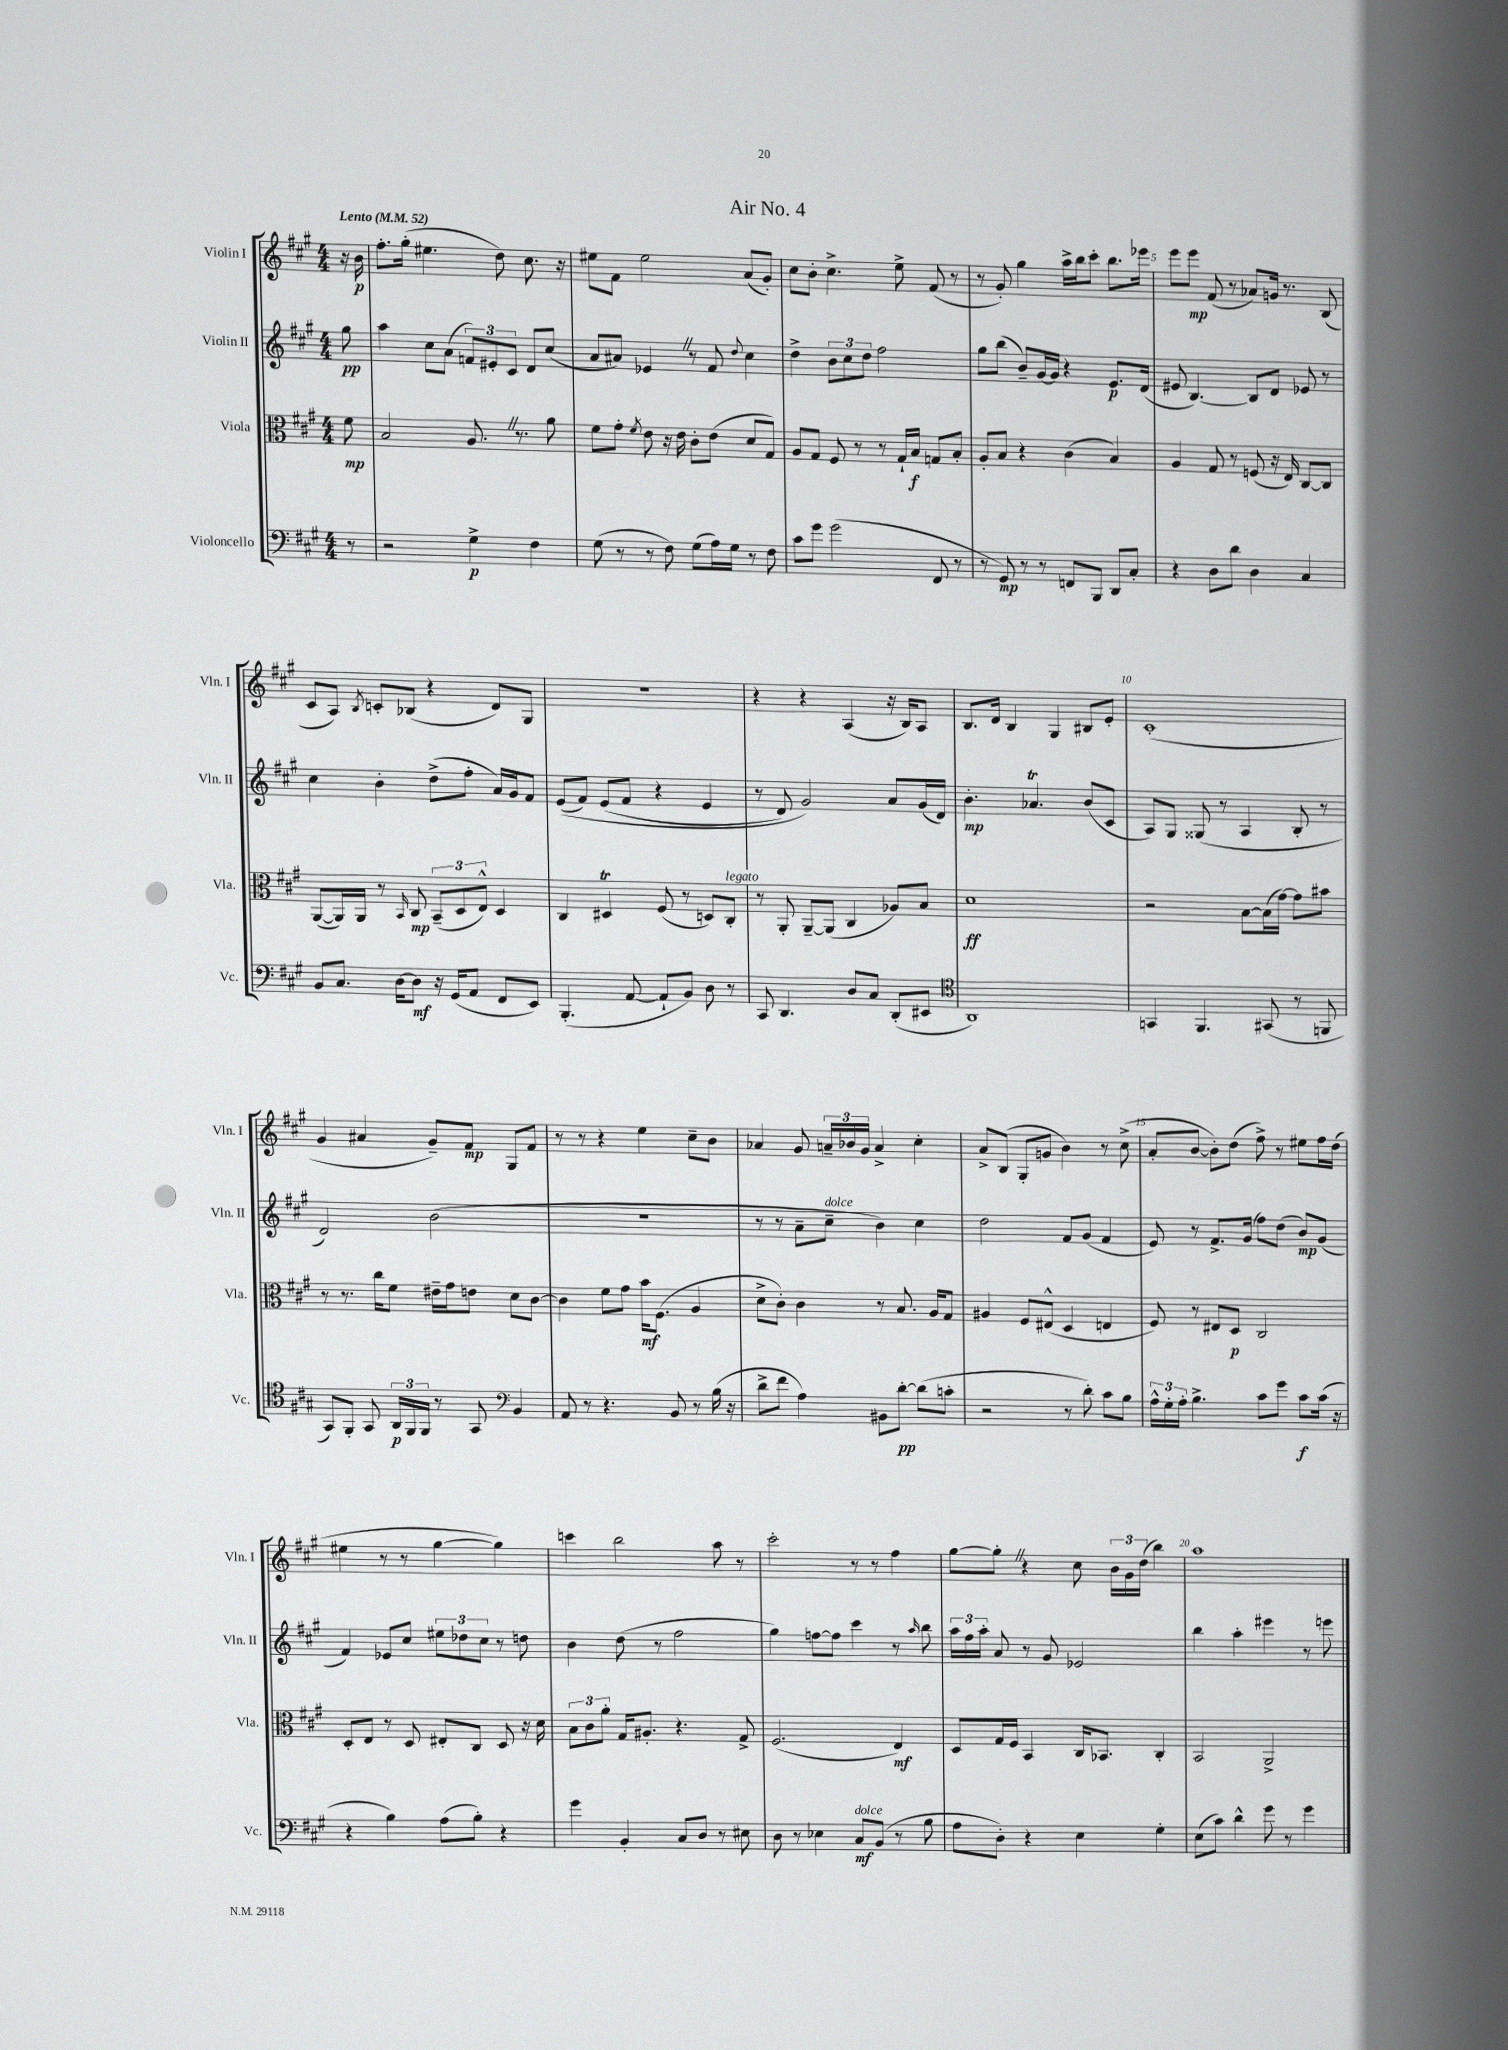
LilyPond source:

\header { title = "Air No. 4" }
<<
\new StaffGroup <<
\new Staff = "s0" \with { instrumentName = "Violin I" shortInstrumentName = "Vln. I" } {
    \clef treble \key a \major \numericTimeSignature \time 4/4 \partial 8 \tempo "Lento" 4 = 52
    \autoBeamOff r16 b'16\p |
    fis''8.[-. gis''16]-.( eis''4. d''8) cis''8. r16 |
    eis''8[ fis'8] eis''2 a'8[( gis'8]-.) |
    cis''8[ b'8]-. cis''4.-> e''8-> fis'8( r8 |
    r8 gis'8-.) gis''4 a''16[-> b''16 cis'''8]-. b''8.[ ees'''16] |
    e'''8[ e'''8]\mp fis'8( r8 aes'8[) g'16] r8. b8( |
    cis'8[ a8]) \acciaccatura { b8 } c'8[-. bes8]( r4 d'8[) gis8] |
    R1 |
    r4 r4 a4( r16 b16[) a8] |
    b8.[ d'16] b4 gis4 bis8[ e'8]-. |
    cis'1-.( |
    gis'4 ais'4 gis'8[--) fis'8]\mp gis8[ fis'8] |
    r8 r8 r4 e''4 cis''8[-- b'8] |
    aes'4 gis'8 \tuplet 3/2 { a'16[-- bes'16 gis'16] } a'4-> cis''4-. |
    a'8[-> b8]( gis8[-. g'8] b'4) r8 cis''8->( |
    a'8[-. b'8]~ b'8[-.) d''8]( fis''8->) r8 eis''8[ fis''16 d''16]( |
    eis''4 r8 r8 gis''4~ gis''4) |
    c'''4 b''2 a''8 r8 |
    cis'''2-. r8 r8 fis''4 |
    gis''8[~ gis''8]-. \once \override BreathingSign.text = \markup { \musicglyph "scripts.caesura.straight" } \breathe r4 cis''8 \tuplet 3/2 { b'16[ gis'16 d''16]( } b''4) |
    a''1 \bar "|." |
}
\new Staff = "s1" \with { instrumentName = "Violin II" shortInstrumentName = "Vln. II" } {
    \clef treble \key a \major \numericTimeSignature \time 4/4 \partial 8
    \autoBeamOff gis''8\pp |
    a''4 cis''8[ a'8]( \tuplet 3/2 { f'8[) eis'8-. cis'8] } d'8[ cis''8]( |
    a'8[ ais'8]) ees'4 \once \override BreathingSign.text = \markup { \musicglyph "scripts.caesura.straight" } \breathe r8 fis'8 \appoggiatura { d''8 } cis''4 |
    d''4-> \tuplet 3/2 { b'8[ cis''8 d''8] } fis''2 |
    gis''8[ b''8]( b'8[--) gis'16~ gis'16] r4 e'8.[\p d'16]( |
    eis'8 b4.~) b8[ d'8] ees'8 r8 |
    cis''4 b'4-. d''8[->( fis''8]-. a'16[) gis'16 fis'8] |
    e'8[(\( fis'8]) e'8[( fis'8] r4 e'4 |
    r8 d'8) gis'2\) a'8[ gis'16( d'16]) |
    b'4.-.\mp aes'4.\trill b'8[( cis'8] |
    a8[) gis8] gisis8( r8 a4 b8-. r8 |
    d'2) b'2( |
    R1 |
    r8 r8 a'8[-- cis''8]--^\markup { \italic "dolce" } b'4) cis''4 |
    d''2 fis'8[ gis'8]( fis'4 |
    e'8) r8 fis'8.[-> gis'16]( fis''8[) d''8]( b'8[\mp) gis'8]( |
    fis'4) ees'8[ cis''8] \tuplet 3/2 { eis''8[ des''8 cis''8] } r8 d''8 |
    b'4 d''8( r8 fis''2 |
    gis''4) f''8[~ f''8] cis'''4 r8 \grace { a''16 } b''8 |
    \tuplet 3/2 { a''16[ fis''16 a''16]-. } a'8 r8 gis'8 ees'2 |
    b''4 a''4-. eis'''4 r8 e'''8 \bar "|." |
}
\new Staff = "s2" \with { instrumentName = "Viola" shortInstrumentName = "Vla." } {
    \clef alto \key a \major \numericTimeSignature \time 4/4 \partial 8
    \autoBeamOff fis'8\mp |
    b2 a8. \once \override BreathingSign.text = \markup { \musicglyph "scripts.caesura.straight" } \breathe r8. a'8 |
    fis'8[ gis'8]-. \acciaccatura { fis'8 } e'8 r16 e'16 cis'8[-. e'8]( d'8[ gis8]) |
    a8[ gis8] fis8 r8 r8 gis16[-! b16]\f g8[ b8]-. |
    a8[-. b8] r4 cis'4( b4) |
    a4 gis8 r8 f8( r16 e16) cis8[~ cis8] |
    a,8[~( a,16) a,16] r8 \grace { b,16 } cis8\mp \tuplet 3/2 { b,8[--( d8 e8]-^) } d4 |
    cis4 dis4\trill fis8( r8 d8[) cis8]-.^\markup { \italic "legato" } |
    r8 a,8-. a,8[~-- a,8]( cis4 aes8[) b8] |
    d'1\ff |
    r2 b8[~ b16( gis'16]~) gis'8[ bis'8] |
    r8 r8. cis''16[ fis'8] eis'16[-- gis'16 e'8] d'8[ cis'8]~ |
    cis'4 fis'8[ gis'8] b'16[\mf fis8.]( a4 |
    d'8[-> cis'8]-.) cis'4 r8 b8. a16[ gis8] |
    ais4 fis8[ eis8]-^( d4 e4 |
    fis8) r8 eis8[ d8]\p cis2 |
    d8[-. e8] r8 d8 eis8[-. cis8] d8 r16 d'16 |
    \tuplet 3/2 { b8[ cis'8 a'8]-. } gis16[ ais8.]-. r4. gis8-> |
    fis2.( e4\mf) |
    d8[ gis16 fis16] b,4 cis16[ bes,8.] cis4-. |
    b,2 a,2-> \bar "|." |
}
\new Staff = "s3" \with { instrumentName = "Violoncello" shortInstrumentName = "Vc." } {
    \clef bass \key a \major \numericTimeSignature \time 4/4 \partial 8
    \autoBeamOff r8 |
    r2 gis4->\p fis4 |
    gis8( r8 r8 fis8) gis8[( a16) gis16] r8 fis8 |
    cis'8[ gis'8] gis'2( fis,8 r8 |
    r8 gis,8\mp) r8 r8 f,8[ b,,8] d,8[ cis8]-. |
    r4 d8[ d'8] d4 cis4 |
    b,8[ cis8.] d16[~ d8]\mf r16 gis,16[( a,8] fis,8[ e,8]) |
    b,,4.-.( a,8~ a,8[-! b,8]) d8 r8 |
    cis,8 d,4. d8[ cis8] d,8[-.( eis,8] |
    \clef tenor a,1) |
    g,4 fis,4. gis,8( r8 f,8 |
    gis,8[) fis,8]-. gis,8 \tuplet 3/2 { a,16[\p fis,16 fis,16] } r8 gis,8 \clef bass b,4 |
    a,8 r8 r4. b,8 r8 b16( r16 |
    d'8[-> fis'8] a4) bis,8[ d'8]~-.\pp d'8[( c'8]-. |
    r2 r8 d'8-.) cis'8[ b8] |
    \tuplet 3/2 { a16[-^ gis16-. a16]-. } b4.-> cis'8[ gis'8] cis'8[\f cis'16]( r16 |
    r4 b4) a8[( b8]-.) r4 |
    gis'4 b,4-. cis8[ d8] r8 eis8 |
    d8 r8 ees4 cis8[\mf^\markup { \italic "dolce" } b,8]( r8 b8 |
    a8[ d8]-.) r4 e4 gis4-. |
    e8[( cis'8]) d'4-^ gis'8 r8 gis'4 \bar "|." |
}
>>
>>
\layout { \context { \Score \override BarNumber.break-visibility = ##(#f #t #t) barNumberVisibility = #(every-nth-bar-number-visible 5) } }
